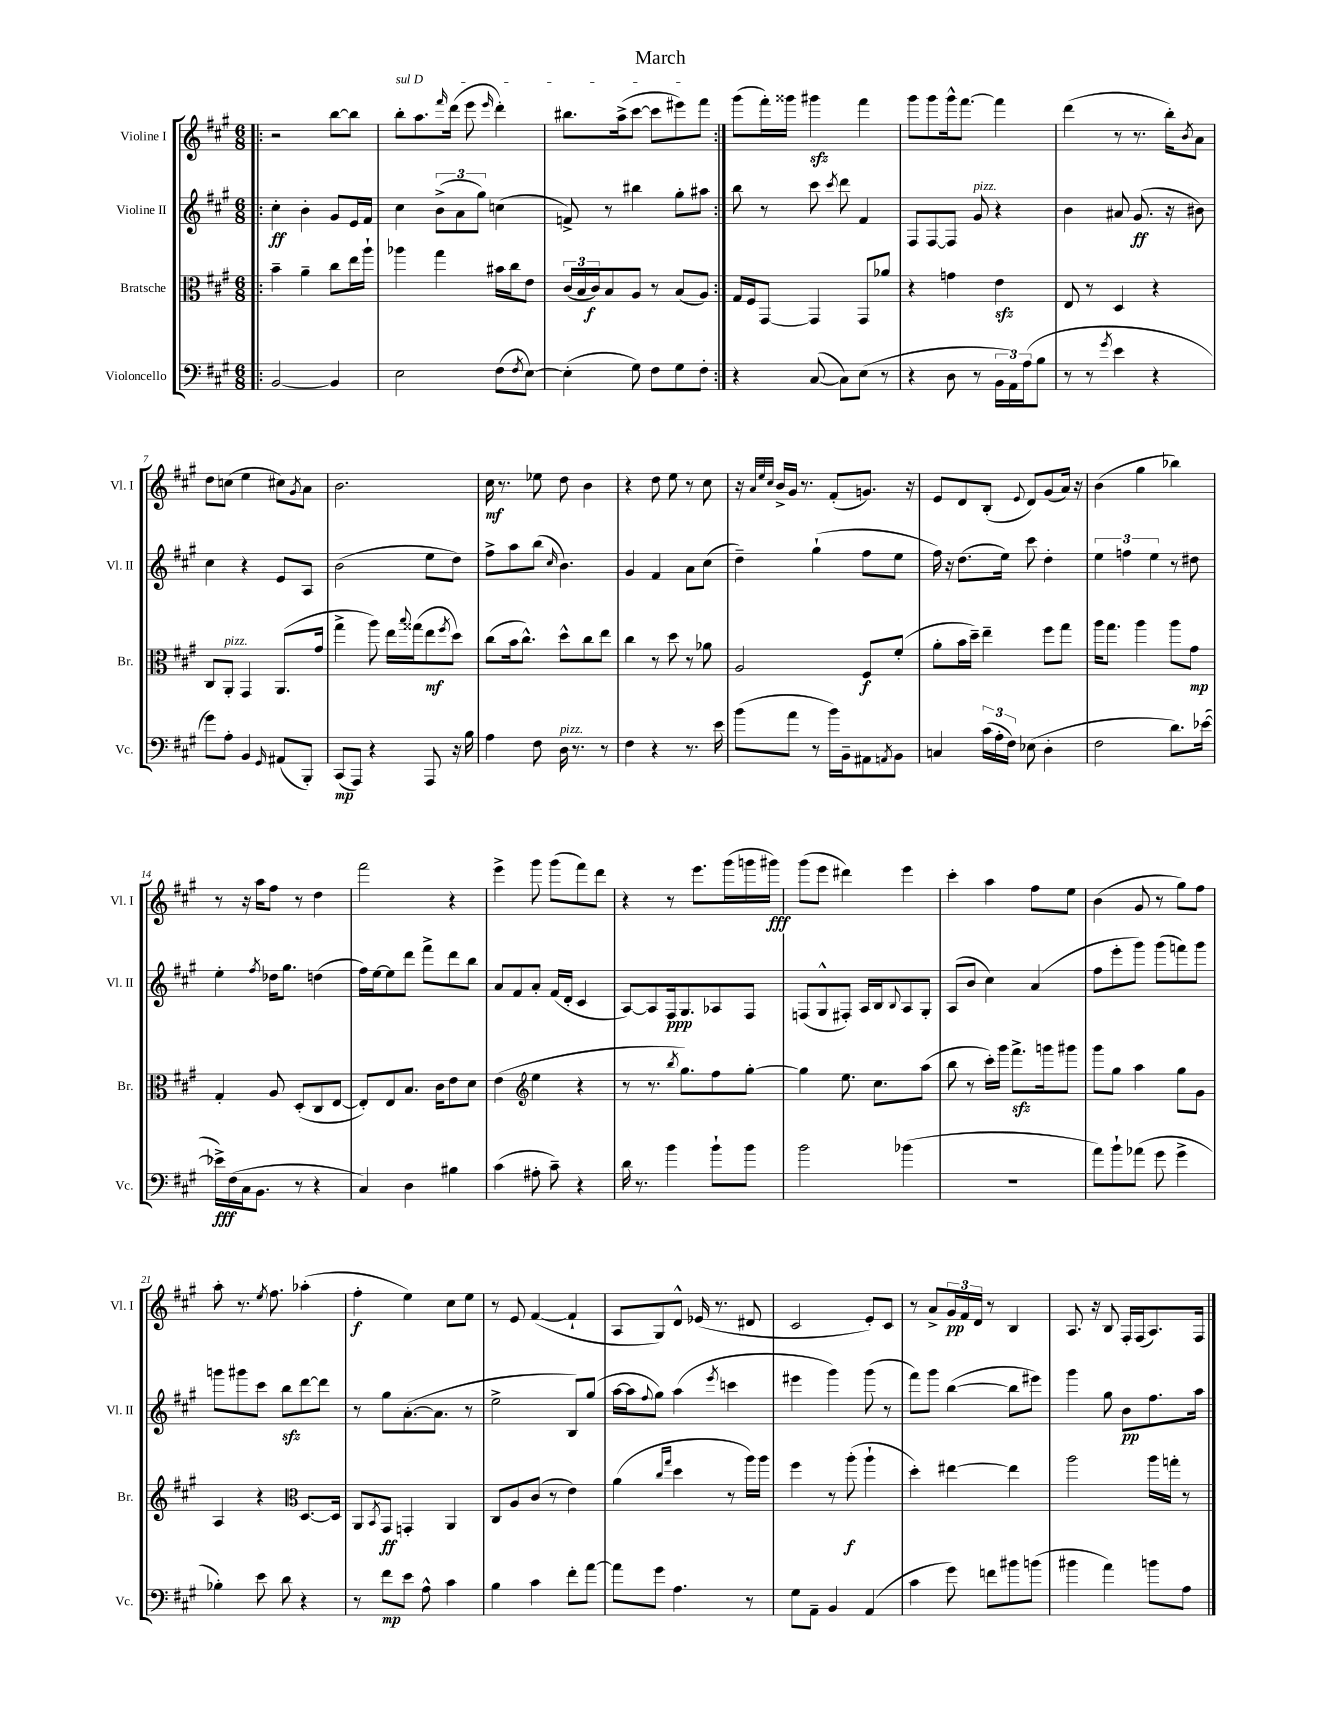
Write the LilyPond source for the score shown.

\header { title = "March" }
<<
\new StaffGroup <<
\new Staff = "s0" \with { instrumentName = "Violine I" shortInstrumentName = "Vl. I" } {
    \clef treble \key a \major \numericTimeSignature \time 6/8
    \repeat volta 2 { \bar ".|:" r2 b''8~ b''8 |
    \once \override TextSpanner.bound-details.left.text = \markup { \italic "sul D" } b''8-.\startTextSpan a''8. \grace { fis'''16 } d'''16( e'''8 \grace { e'''16 } d'''4-.) |
    bis''8. a''16->( cis'''8~ cis'''8 eis'''8) fis'''8\stopTextSpan | }
    gis'''8( fis'''16-.) gisis'''16 gis'''4\sfz fis'''4 |
    gis'''8 gis'''8 gis'''16-^ fis'''8.~ fis'''4 |
    d'''4( r8 r8. b''16-.) \acciaccatura { b'8 } a'8 |
    d''8 c''8( e''4 cis''8) \acciaccatura { gis'8 } a'8 |
    b'2. |
    cis''16\mf r8. ees''8 d''8 b'4 |
    r4 d''8 e''8 r8 cis''8 |
    r16 \grace { a'32 e''32 cis''32 } b'16-> gis'16 r8. fis'8-.( g'8.) r16 |
    e'8 d'8 b8-.( \appoggiatura { e'8 } d'8) gis'8( a'16) r16 |
    b'4( gis''4 bes''4) |
    r8 r16 a''16 fis''8 r8 d''4 |
    fis'''2 r4 |
    e'''4-> gis'''8 gis'''8( fis'''8) d'''8 |
    r4 r8 e'''8. gis'''16( g'''16 gis'''16\fff) |
    gis'''8( e'''8 dis'''4) e'''4 |
    cis'''4-. a''4 fis''8 e''8 |
    b'4( gis'8 r8 gis''8) fis''8 |
    a''8-. r8. \acciaccatura { e''8 } fis''8. aes''4-.( |
    fis''4-.\f e''4) cis''8 e''8 |
    r8 e'8 fis'4~( fis'4-! |
    a8 gis8) d'8-^ ees'16( r8. dis'8 |
    cis'2 e'8-.) cis'8 |
    r8 a'8-> \tuplet 3/2 { gis'16\pp fis'16 d'16 } r8 b4 |
    a8. r16 b8 fis16-. fis16( a8.) fis16 \bar "|." |
}
\new Staff = "s1" \with { instrumentName = "Violine II" shortInstrumentName = "Vl. II" } {
    \clef treble \key a \major \numericTimeSignature \time 6/8
    \repeat volta 2 { \bar ".|:" cis''4-.\ff b'4-. gis'8 e'16 fis'16 |
    cis''4 \tuplet 3/2 { b'8->( a'8 gis''8) } c''4( |
    f'8->) r8 bis''4 gis''8-. ais''8 | }
    b''8 r8 cis'''8 \acciaccatura { cis'''8 } d'''8 fis'4 |
    fis8 fis8~ fis8 gis'8^\markup { \italic "pizz." } r4 |
    b'4 ais'8 gis'8.\ff( r16 bis'8) |
    cis''4 r4 e'8 a8 |
    b'2( e''8 d''8) |
    fis''8-> a''8 b''8( \grace { cis''16 } b'4.) |
    gis'4 fis'4 a'8 cis''8( |
    d''4--) gis''4-!( fis''8 e''8 |
    fis''16) r16 d''8.( e''16) cis'''8 d''4-. |
    \tuplet 3/2 { e''4 f''4 e''4 } r8 dis''8 |
    e''4-. \acciaccatura { fis''8 } des''16 gis''8. d''4( |
    fis''16) e''16~ e''8 d'''8 fis'''8-> d'''8 b''8 |
    a'8 fis'8 a'8-. fis'16( d'16-. cis'4 |
    a8~) a8 fis16\ppp gis8. aes8 fis8 |
    f8( gis8-^ fis8-.) a16 b16 \appoggiatura { b8 } a8 gis8-. |
    a8( b'8 cis''4) a'4( |
    fis''8 e'''8-. gis'''8) gis'''8( f'''8) gis'''8 |
    g'''8 gis'''8 cis'''8 b''8\sfz d'''8~ d'''8 |
    r8 gis''8 a'8.~-.( a'8. r8 |
    e''2-> b8) gis''8( |
    a''16~ a''16 \appoggiatura { fis''8 } gis''8) a''4( \acciaccatura { e'''8 } c'''4 |
    eis'''4 gis'''4) gis'''8( r8 |
    fis'''8) gis'''8 b''4~( b''8 eis'''8) |
    gis'''4 gis''8 b'8\pp fis''8. a''16 \bar "|." |
}
\new Staff = "s2" \with { instrumentName = "Bratsche" shortInstrumentName = "Br." } {
    \clef alto \key a \major \numericTimeSignature \time 6/8
    \repeat volta 2 { \bar ".|:" b'4-- a'4-- cis''8 e''16 a''16-! |
    aes''4 gis''4 bis'16 cis''16 e'8 |
    \tuplet 3/2 { cis'16( b16 cis'16\f) } b8 a8 r8 b8( a8) | }
    gis16 fis16 gis,8~ gis,4 gis,8 aes'8 |
    r4 g'4 e'4\sfz |
    e8 r8 d4 r4 |
    cis8 a,8-.^\markup { \italic "pizz." } gis,4 a,8.( gis'16 |
    gis''4-> a''8) e''16 \appoggiatura { b''8 } gisis''16( e''8\mf \acciaccatura { fis''8 } d''8) |
    cis''8( b'16 cis''8.-^) d''8-^ cis''8 e''8 |
    cis''4 r8 d''8 r8 aes'8 |
    a2 fis8\f fis'8-.( |
    a'8-. b'16 d''16--) e''4-- fis''8 gis''8 |
    a''16 gis''8. a''4 a''8 gis'8\mp |
    gis4-. a8 d8-.( cis8 e8~ |
    e8-.) e8 b8. cis'16 e'8 d'8 |
    e'4( \clef treble e''4 r4 |
    r8 r8. \acciaccatura { b''8 } gis''8.) fis''8 gis''8~-. |
    gis''4 e''8. cis''8. a''8( |
    b''8 r8 cis'''16-.) gis'''16 fis'''8.->\sfz g'''16 gis'''8 |
    gis'''8 gis''8 a''4 gis''8 gis'8 |
    a4 r4 \clef alto d8.~ d16 |
    a,8 \acciaccatura { b,8 } gis,8\ff g,4-. a,4 |
    cis8 a8 cis'8( r8 e'4) |
    a'4( \grace { cis''16 gis''16 } d''4 r8 a''16) a''16 |
    fis''4 r8 a''8-.\f( a''4-! |
    d''4-.) eis''4~ eis''4 |
    a''2 a''16 g''16-. r8 \bar "|." |
}
\new Staff = "s3" \with { instrumentName = "Violoncello" shortInstrumentName = "Vc." } {
    \clef bass \key a \major \numericTimeSignature \time 6/8
    \repeat volta 2 { \bar ".|:" b,2~ b,4 |
    e2 fis8( \acciaccatura { fis8 } e8~) |
    e4-.( gis8) fis8 gis8 fis8-. | }
    r4 cis8~( cis8) e8( r8 |
    r4 d8 r8 \tuplet 3/2 { b,16 a,16) a16( } b8 |
    r8 r8 \acciaccatura { gis'8 } e'4 r4 |
    gis'8) a8-. b,4 \grace { gis,16 } ais,8( b,,8-.) |
    cis,8\mp( a,,8) r4 a,,8 r16 b16 |
    a4 fis8 d16^\markup { \italic "pizz." } r8. r8 |
    fis4 r4 r8. e'16 |
    b'8( a'8 r8 b'16) b,16-- ais,8 \acciaccatura { a,8 } b,8 |
    c4 \tuplet 3/2 { cis'16( a16-. fis16) } ees8( d4-. |
    fis2 d'8.) ees'16~( |
    ees'16->\fff) fis16( cis16 b,8. r8 r4 |
    cis4) d4 bis4 |
    cis'4( ais8-. cis'8--) r4 |
    d'16 r8. b'4 b'8-! b'8 |
    b'2 bes'4( |
    R2. |
    a'8) b'8-! aes'8( gis'8 gis'4-> |
    bes4-.) e'8 d'8 r4 |
    r8 fis'8\mp e'8 a8-^ cis'4 |
    b4 cis'4 fis'8-. a'8~ |
    a'8 gis'8 a4. r8 |
    gis8 a,8-- b,4 a,4( |
    cis'4 gis'8) f'8 bis'8 b'8( |
    bis'4 a'4) b'8 a8 \bar "|." |
}
>>
>>
